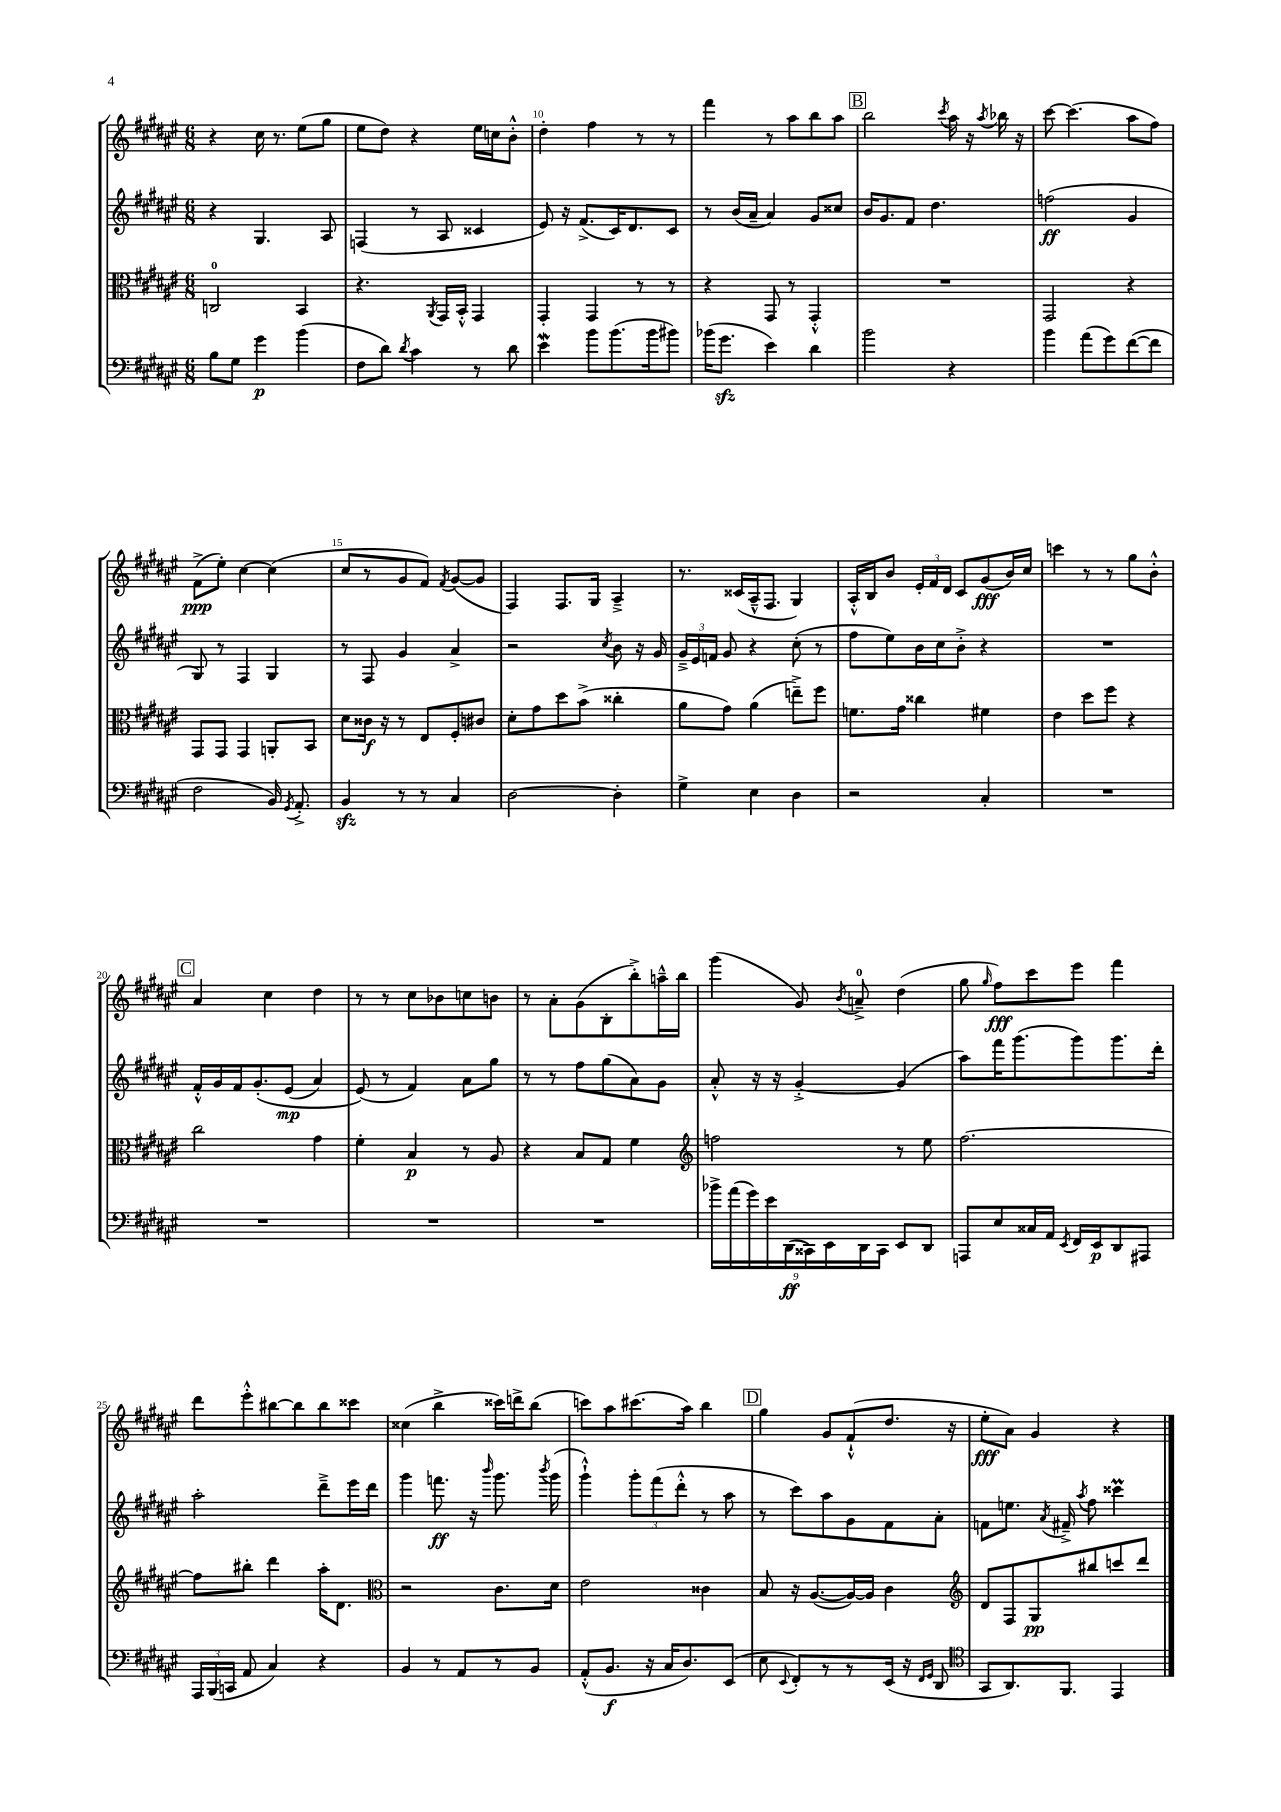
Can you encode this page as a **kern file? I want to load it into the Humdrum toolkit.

**kern	**kern	**kern	**kern
*staff4	*staff3	*staff2	*staff1
*clefF4	*clefC3	*clefG2	*clefG2
*k[f#c#g#d#a#e#]	*k[f#c#g#d#a#e#]	*k[f#c#g#d#a#e#]	*k[f#c#g#d#a#e#]
*M6/8	*M6/8	*M6/8	*M6/8
8B\L	2C/	4r	4r
8G#\J	.	.	.
4g#\	.	4.G#/	16cc#\
.	.	.	8.r
(4b\	4BB/	.	(8ee#\L
.	.	8A#/	8gg#\J
=	=	=	=
8F#\L	4.r	(4F/	8ee#\L
8d#\J)	.	.	8dd#\J)
8qd#/	.	.	.
4c#\	.	8r	4r
.	8qAA#/	.	.
.	16GG#/LL	8A#/	.
.	16BB'^^/JJ	.	.
8r	4GG#/	4c##/	16ee#\LL
.	.	.	16cc\J
8d#\	.	.	8b'^^\J
=	=	=	=
4e#\	4GG#'/	8e#/)	4dd#'\
.	.	16r	.
.	.	(8.f#^/L	.
8b\L	4GG#/	.	4ff#\
(8.b\	.	16c#/K)	.
.	.	8.d#/	.
.	8r	.	8r
16b\k	.	.	.
8b#\J)	8r	8c#/J	8r
=	=	=	=
(16b-\LK	4r	8r	4fff#\
8.g#\J	.	.	.
.	.	(16b/LL	.
.	.	16a#~/JJ	.
4e#\)	8GG#/	4a#/)	8r
.	8r	.	8aa#\L
4d#\	4GG#'^^/	8g#/L	8bb\
.	.	8cc##/J	8aa#\J
=	=	=	=
2b\	2.r	16b/LK	2bb\
.	.	8.g#/	.
.	.	8f#/J	.
.	.	4.dd#\	.
.	.	.	8qccc#/
4r	.	.	16aa#\
.	.	.	16r
.	.	.	8qaa#/
.	.	.	16bb-\
.	.	.	16r
=	=	=	=
4b\	2GG#/	(2ff\	[8ccc#\
.	.	.	(4.ccc#\]
(8a#\L	.	.	.
8g#\)	.	.	.
([8f#\	4r	4g#/	8aa#\L
8f#\]J	.	.	8ff#\J)
=	=	=	=
2F#\	8GG#/L	8G#/)	(8f#^\L
.	8GG#/J	8r	8ee#'\J)
.	4GG#/	4F#/	[4cc#\
16BB/)	8AA'/L	4G#/	(4cc#\]
8qGG#/	.	.	.
8.AA#'^/	.	.	.
.	8BB/J	.	.
=	=	=	=
4BB/	8d#\L	8r	8cc#/L
.	16c##\Jk	8F#/	8r
.	16r	.	.
8r	8r	4g#/	8g#/
8r	8E#/L	.	8f#/J)
.	.	.	8qf#/
4C#/	8F#'/	4a#^/	([8g#/L
.	8c#/J	.	8g#/]J
=	=	=	=
[2D#\	8d#'\L	2r	4F#/)
.	8g#\	.	.
.	8dd#\	.	8.F#/L
.	(8b^\J	.	.
.	.	.	16G#/Jk
.	.	8qcc#/	.
4D#'\]	4cc##'\	8b\	4A#~^/
.	.	16r	.
.	.	16g#/	.
=	=	=	=
4G#^\	8a#\L	24g#~^/LL	8.r
.	.	24e#/	.
.	.	24f/JJ	.
.	8g#\J)	8g#/	.
.	.	.	(16c##/LL
4E#\	(4a#\	4r	16A#~^^/J
.	.	.	8.F#/J
4D#\	8ee~^\L)	(8cc#'\	4G#/)
.	8ff#\J	8r	.
=	=	=	=
2r	8.f\L	8ff#\L	16A#'^^/LL
.	.	.	16B/J
.	.	8ee#\)	8b/J
.	16g#\Jk	.	.
.	4cc##\	16b\L	24e#'/LL
.	.	.	24f#/
.	.	16cc#\J	.
.	.	.	24d#/JJ
.	.	8b'^\J	8c#/L
4C#'/	4f#\	4r	(8g#/
.	.	.	16b/L)
.	.	.	16cc#/JJ
=	=	=	=
2.r	4e#\	2.r	4ccc\
.	8dd#\L	.	8r
.	8ff#\J	.	8r
.	4r	.	8gg#\L
.	.	.	8b'^^\J
=	=	=	=
2.r	2cc#\	16f#'^^/LL	4a#/
.	.	16g#/	.
.	.	16f#/J	.
.	.	&(8.g#'/	.
.	.	.	4cc#\
.	.	(8e#/J	.
.	4g#\	4a#/)	4dd#\
=	=	=	=
2.r	4f#'\	(8e#/&)	8r
.	.	8r	8r
.	4B/	4f#/)	8cc#\L
.	.	.	8b-\
.	8r	8a#\L	8cc\
.	8A#/	8gg#\J	8b\J
=	=	=	=
2.r	4r	8r	8r
.	.	8r	8a#'\L
.	8B/L	8ff#\L	(8g#\
.	8G#/J	(8gg#\	8B'\
.	4f#\	8a#\)	8bb'^\)
.	.	8g#\J	16aa~^^\L
.	.	.	16bb\JJ
=	=	=	=
*	*clefG2	*	*
18b-^\LL	2ff\	8a#'^^/	(4ggg#\
(18a#\	.	.	.
18g#\)	.	.	.
.	.	16r	.
18e#\	.	.	.
.	.	16r	.
(18DD#\	.	.	.
.	.	[4g#'^/	8g#/)
18CC##\)	.	.	.
18EE#\	.	.	.
.	.	.	8qb/
.	.	.	8a~^/
18DD#\	.	.	.
18CC##\JJ	.	.	.
8EE#/L	8r	(4g#/]	(4dd#\
8DD#/J	8ee#\	.	.
=	=	=	=
8AAA/L	[2.ff#\	8aa#\L)	8gg#\
.	.	.	16qqgg#/
8E#/	.	16fff#\K	8ff#\L)
.	.	(8.ggg#\	.
16C##/L	.	.	8ccc#\
16AA#/JJ	.	.	.
8qEE#/	.	.	.
16FF#/LL	.	8ggg#\)	8eee#\J
16EE#/J	.	.	.
8DD#/	.	8.ggg#\	4fff#\
8AAA#/J	.	.	.
.	.	16ddd#'\Jk	.
=	=	=	=
24AAA#/LL	8ff#\]L	2aa#'\	8ddd#\L
(24BBB/	.	.	.
24CC/JJ	.	.	.
8AA#/	8bb#'\J	.	8eee#'^^\
4C#/)	4ddd#\	.	[8bb#\
.	.	.	8bb#\]
4r	16aa#'\LK	8ddd#~^\L	8bb#\
.	8.d#\J	.	.
.	.	16eee#\L	8ccc##\J
.	.	16ddd#\JJ	.
=	=	=	=
*	*clefC3	*	*
4BB/	2r	4ggg#\	(4cc##\
8r	.	8.fff\	4bb^\
8AA#/L	.	.	.
.	.	16r	.
.	.	16qqbbb/	.
8r	8.c#\L	8.ggg#\	16ccc##\LL)
.	.	.	16ddd^\J
8BB/J	.	.	(8bb\J
.	.	8qbbb/	.
.	16d#\Jk	(16ggg#\	.
=	=	=	=
(8AA#'^^/L	2e#\	4ggg#`^^\)	8ccc\L)
8.BB/J	.	.	8aa#\
.	.	12ggg#'\L	(8.ccc#\
16r	.	.	.
.	.	(12fff#\	.
16C#/LK	.	.	.
.	.	12ddd#'^^\J	.
8.D#/)	.	.	16aa#\Jk)
.	4c##\	8r	4bb\
(8EE#/J	.	8aa#\	.
=	=	=	=
8E#\	8B/	8r	4gg#\
8qqEE#/	.	.	.
8FF#'/L)	16r	8ccc#\L)	.
.	([8.A#/L	.	.
8r	.	8aa#\	8g#/L
8r	16A#/_L)	8g#\	(8f#`^^/
.	16A#/]JJ	.	.
(16EE#/Jk	4c#\	8f#\	8.dd#/J
16r	.	.	.
16qqFF#/LL	.	.	.
16qqGG#/JJ	.	.	.
8DD#/	.	8a#'\J	.
.	.	.	16r
=	=	=	=
*clefC4	*clefG2	*	*
8GG#/L	8d#/L	8f\L	8ee#'\L
8.AA#/)	8F#/	8.ee\J	8a#\J)
.	8G#/	.	4g#/
.	.	8qa#/	.
8.FF#/J	.	16f#~^/	.
.	.	8qaa#/	.
.	8bb#/	8ff#\	.
4EE#/	8ccc/	4ccc##\	4r
.	8ddd#/J	.	.
==	==	==	==
*-	*-	*-	*-
